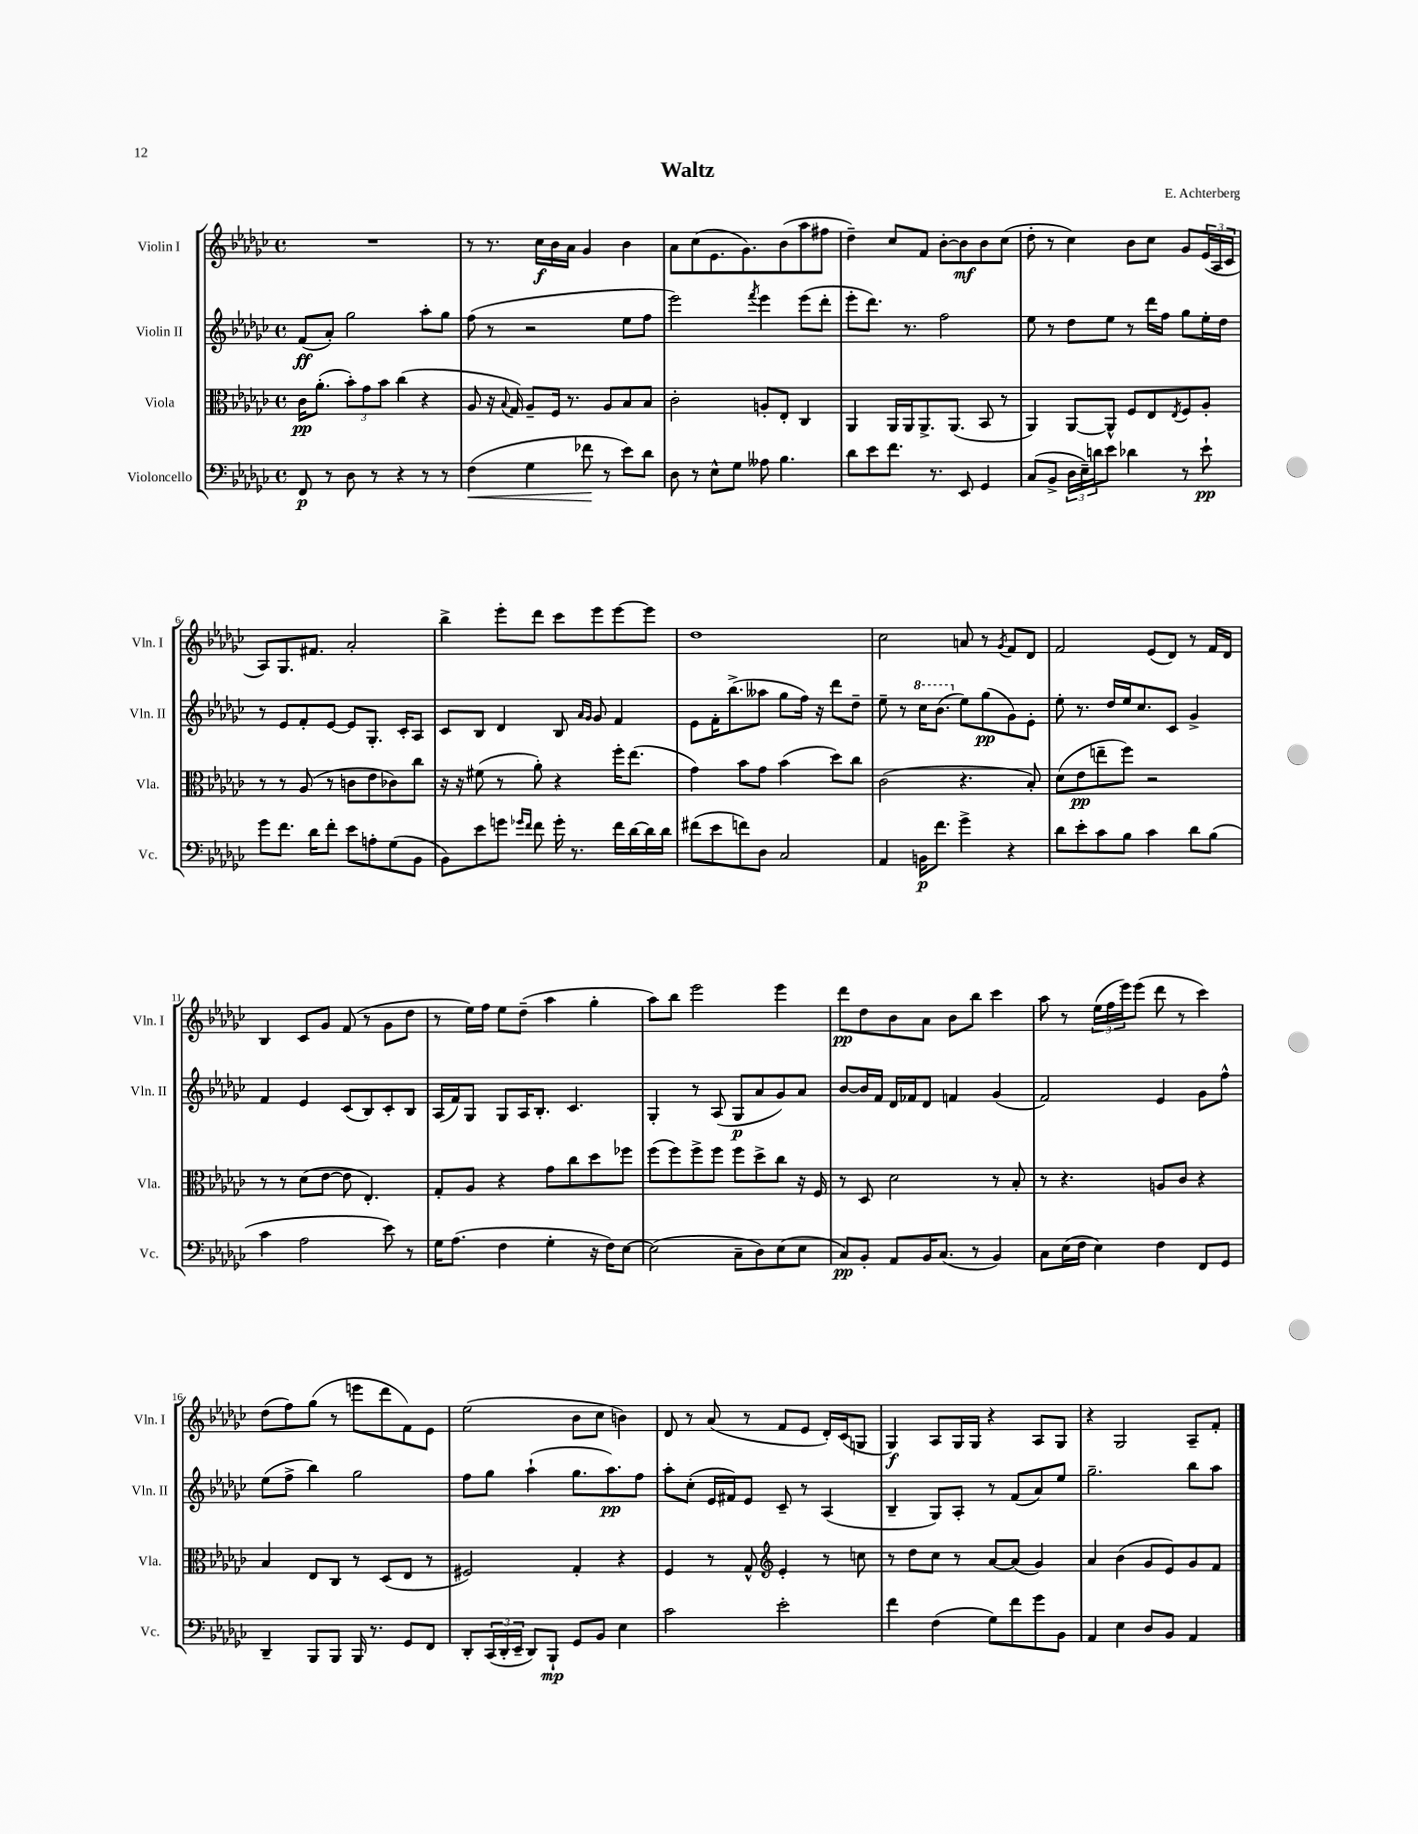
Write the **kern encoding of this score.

**kern	**kern	**kern	**kern
*staff4	*staff3	*staff2	*staff1
*clefF4	*clefC3	*clefG2	*clefG2
*k[b-e-a-d-g-c-]	*k[b-e-a-d-g-c-]	*k[b-e-a-d-g-c-]	*k[b-e-a-d-g-c-]
*M4/4	*M4/4	*M4/4	*M4/4
*met(c)	*met(c)	*met(c)	*met(c)
8FF	16c-	(8f	1r
.	(8.a-'	.	.
8r	.	8a-')	.
8D-	12b-')	2gg-	.
.	12g-	.	.
8r	.	.	.
.	12b-	.	.
4r	(4cc-	.	.
8r	4r	8aa-'	.
8r	.	8gg-	.
=	=	=	=
(4F	8A-	(8ff	8r
.	16r	8r	8.r
.	8qqB-	.	.
.	16G-)	.	.
4G-	8A-~	2r	.
.	.	.	16cc-
.	16F	.	16b-
.	8.r	.	16a-
8f-	.	.	4g-
8r	8A-	.	.
8e-)	8B-	8ee-	4b-
8d-	8B-	8ff	.
=	=	=	=
8D-	2c-'	2eee-)	8a-
8r	.	.	(8cc-
8E-^^	.	.	8.e-
8G-	.	.	.
.	.	.	8.g-)
.	.	8qfff	.
8A--	8A'	4eee-	.
4.B-	8E-'	.	(8b-
.	4C-	(8eee-	8aa-
.	.	8ddd-'	8ff#
=	=	=	=
8d-	4AA-	8eee-'	4dd-~)
8e-	.	8.ddd-)	.
8.f	16AA-	.	8cc-
.	16AA-	8.r	.
.	8.AA-^	.	8f
8.r	.	.	.
.	.	2ff	[8b-'
.	(8.AA-	.	.
8EE-	.	.	8b-]
4GG-	8BB-	.	8b-
.	8r	.	(8cc-
=	=	=	=
(8C-	4AA-)	8ee-	8dd-'
8BB-^	.	8r	8r
24D-	[8AA-	8dd-	4cc-)
24E-~)	.	.	.
24d	.	.	.
8e-	8AA-^^]	8ee-	.
4d-	8F	8r	8b-
.	8E-	16ddd-	8cc-
.	.	16ff	.
.	8qE-	.	.
8r	8F	8gg-	8g-
8e-`	8A-'	16ee-'	(24e-
.	.	.	24A-
.	.	16dd-	.
.	.	.	24c-
=	=	=	=
8g-	8r	8r	8A-)
8.f	8r	8e-	8.G-
.	(8A-	8f'	.
16d-	.	.	8.f#
8f'	8r	[8e-	.
8e-	8c	8e-]	2a-'
8A'	8e-	8.G-'	.
(8G-	8c-)	.	.
.	.	16c-'	.
8BB-	8cc-	8A-	.
=	=	=	=
8BB-)	16r	8c-	4bb-^
.	16r	.	.
8e-	(8f#	8B-	.
8g	8r	4d-	8eee-'
16qqg-	.	.	.
16qqf	.	.	.
8f	8a-')	.	8ddd-
16g-'	4r	8B-	8ccc-
8.r	.	.	.
.	.	16qqa-	.
.	.	16qqg-	.
.	.	8g-	8eee-
16f	16ff'	4f	[8eee-
[16d-	(8.ee-	.	.
16d-]	.	.	8eee-]
16d-	.	.	.
=	=	=	=
(8f#	4g-)	8e-	1dd-
8e-	.	16f'	.
.	.	(8.bb-^	.
8f)	8b-	.	.
8D-	8g-	8aa--	.
2C-	(4b-	8gg-	.
.	.	16ff)	.
.	.	16r	.
.	8dd-)	8ddd-	.
.	8cc-	8dd-~	.
=	=	=	=
4AA-	(2c-	8ee-~	2cc-
.	.	8r	.
16BB	.	16ccc-	.
8.f	.	(8.bb-	.
4g-^	4.r	8ee-)	8a
.	.	(8gg-	8r
.	.	.	8qg-
4r	.	8g-)	8f
.	8B-')	8e-'	8d-
=	=	=	=
8d-	(8d-	8ee-'	2f
8e-'	8e-	8.r	.
8c-	8ee~	.	.
.	.	16dd-	.
8B-	8ff)	16ee-	.
.	.	8.cc-	.
4c-	2r	.	(8e-
.	.	8c-	8d-)
8d-	.	4g-^	8r
(8B-	.	.	16f
.	.	.	16d-
=	=	=	=
4c-	8r	4f	4B-
.	8r	.	.
2A-	(8d-	4e-	8c-
.	[8e-	.	8g-
.	8e-]	(8c-	(8f
.	4.E-')	8B-)	8r
8e-)	.	8c-'	8g-
8r	.	8B-	8dd-
=	=	=	=
16G-	8G-'	(16A-	8r
(8.A-	.	16f)	.
.	8A-	8G-	16ee-)
.	.	.	16ff
4F	4r	8G-	8ee-
.	.	16A-	(8dd-~
.	.	8.B-'	.
4G-'	8g-	.	4aa-
.	8cc-	4.c-	.
16r	8dd-	.	4gg-'
16F)	.	.	.
[8E-	8ff-	.	.
=	=	=	=
(2E-]	(8ff	4G-'	8aa-)
.	8ff)	.	8bb-
.	8ff^	8r	2eee-
.	8ff	(8A-	.
8C-~	8ff	8G-	.
8D-)	8dd-^	8a-	.
(8E-	8cc-	8g-)	4eee-
8E-	16r	8a-	.
.	16F	.	.
=	=	=	=
8C-)	8r	[8b-	8ddd-
8BB-'	8D-	16b-]	8dd-
.	.	16f	.
8AA-	2d-	16d-	8b-
.	.	16f-	.
16BB-	.	8d-	8a-
(8.C-	.	.	.
.	.	4f	8b-
8r	.	.	8bb-
4BB-)	8r	(4g-	4ccc-
.	8B-'	.	.
=	=	=	=
8C-	8r	2f)	8aa-
(16E-	4.r	.	8r
16F	.	.	.
4E-)	.	.	(24ee-
.	.	.	24ff
.	.	.	24eee-)
.	.	.	(8eee-
4F	8A	4e-	8ddd-
.	8c-	.	8r
8FF	4r	8g-	4ccc-)
8GG-	.	8ff^^	.
=	=	=	=
4DD-~	4B-	(8ee-	(8dd-
.	.	8ff^	8ff)
8BBB-	8E-	4bb-)	(8gg-
8BBB-	8C-	.	8r
16BBB-	8r	2gg-	8eee
8.r	.	.	.
.	(8D-	.	8ddd-
8GG-	8E-	.	8f)
8FF	8r	.	8e-
=	=	=	=
8DD-'	2F#)	8ff	(2ee-
(24CC-	.	8gg-	.
24DD-'	.	.	.
24EE-~	.	.	.
8DD-)	.	(4aa-`	.
8BBB-`	.	.	.
8GG-	4G-'	8.gg-	8b-
8BB-	.	.	8cc-
.	.	8.aa-)	.
4E-	4r	.	4b)
.	.	8ff	.
=	=	=	=
2c-	4F	8aa-'	8d-
.	.	(8cc-'	8r
.	8r	16e-	(8a-
.	.	16f#)	.
.	8G-^^	8e-	8r
*	*clefG2	*	*
2e-'	4e-'	8c-~	8f
.	.	8r	8e-
.	8r	(4A-	16d-')
.	.	.	(16c-
.	8cc	.	8G
=	=	=	=
4f	8r	4B-~	4G-)
.	8dd-	.	.
(4F	8cc-	8G-)	8A-
.	8r	8A-'	16G-
.	.	.	16G-
8G-)	[8a-	8r	4r
8f	(8a-]	(8f	.
8g-	4g-)	8a-)	8A-
8BB-	.	8ee-	8G-
=	=	=	=
4AA-	4a-	2.gg-~	4r
4E-	(4b-	.	2G-
8D-	8g-	.	.
8BB-	8e-)	.	.
4AA-	8g-	8bb-	8A-~
.	8f	8aa-	8f'
==	==	==	==
*-	*-	*-	*-
